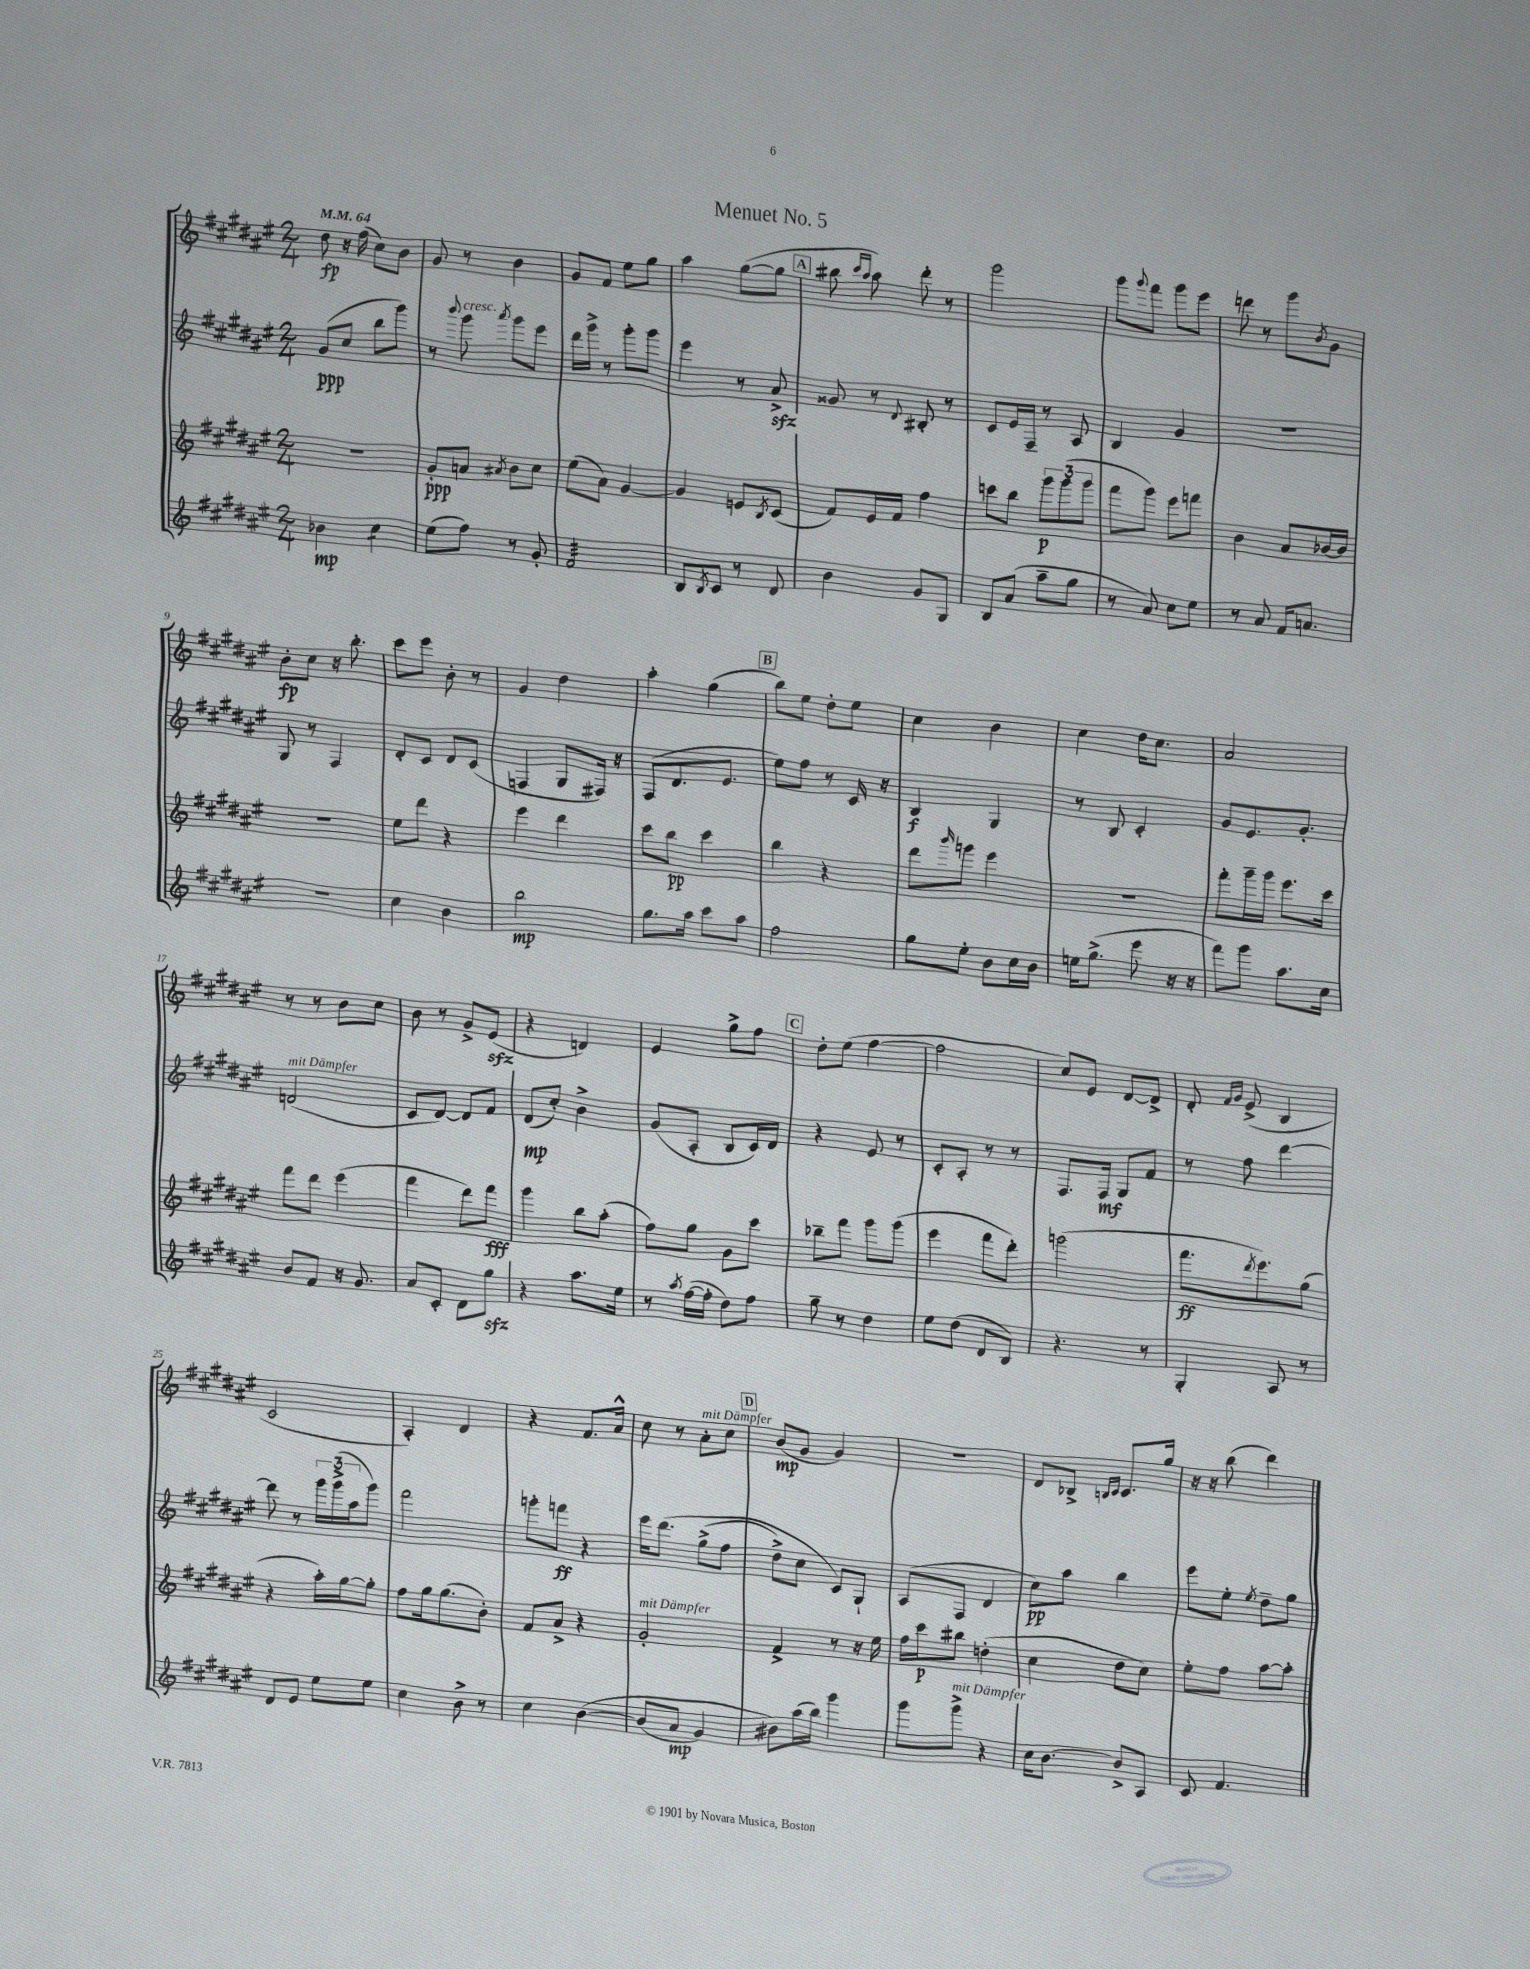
\header { title = "Menuet No. 5" }
<<
\new StaffGroup <<
\new Staff = "s0" {
    \clef treble \key fis \major \numericTimeSignature \time 2/4 \tempo 4 = 64
    dis''8\fp r16 fis''16( cis''8) b'8 |
    gis'8 r8 b'4 |
    gis'8 fis'8 eis''8 gis''8 |
    ais''4 gis''8~( gis''8 |
    \mark \markup { \box "A" } bis''8 \grace { cis'''16 ais''16 } ais''8) dis'''8-. r8 |
    gis'''2 |
    gis'''8 \appoggiatura { gis'''8 } fis'''8 gis'''8 eis'''8 |
    d'''8 r8 gis'''8 \acciaccatura { b'8 } gis'8 |
    b'8-.\fp cis''8 r16 b''8.-. |
    cis'''8 eis'''8 b'8-. r8 |
    gis'4 dis''4 |
    ais''4-. gis''4( |
    \mark \markup { \box "B" } b''8) eis''8 dis''8-. eis''8 |
    cis''4 b'4 |
    cis''4 dis''16 cis''8. |
    ais'2 |
    r8 r8 b'8 cis''8 |
    b'8 r8 gis'8-> eis'8\sfz( |
    r4 d'4) |
    eis'4 gis''8-> fis''8 |
    \mark \markup { \box "C" } dis''8-. eis''8( fis''4~ |
    fis''2 |
    cis''8) eis'8 dis'8~ dis'8-> |
    dis'8-. \grace { fis'16 gis'16 } eis'8->( b4 |
    cis'2 |
    ais4-.) dis'4 |
    r4 fis'8. ais'16-^ |
    cis''8 r8 ais'8-.^\markup { \italic "mit Dämpfer" } cis''8 |
    \mark \markup { \box "D" } b'8\mp( gis'8 gis'4) |
    R2 |
    dis'8 bes8-> \grace { b16 cis'16 } cis'8. gis''16 |
    r16 r16 b''8( dis'''4) \bar "|." |
}
\new Staff = "s1" {
    \clef treble \key fis \major \numericTimeSignature \time 2/4
    gis'8\ppp( cis''8 b''8 gis'''8) |
    r8 \appoggiatura { b'''8 } gis'''8^\markup { \italic "cresc." } \acciaccatura { ais'''8 } gis'''8 eis'''8 |
    dis'''16 gis'''16-> r8 gis'''8-. gis'''8 |
    eis'''4 r8 ais'8->\sfz |
    \mark \markup { \box "A" } gisis'8 r8 \appoggiatura { dis'8 } bis8-. r8 |
    cis'8 eis'16 fis16-- r8 ais8 |
    b4 gis'4 |
    R2 |
    gis8 r8 fis4 |
    dis'8-. cis'8 dis'8 cis'8( |
    f4 gis8 fis16) r16 |
    fis8( dis'8. eis'8. |
    \mark \markup { \box "B" } eis''8) fis''8 r8 cis'16 r16 |
    b4\f gis4 |
    r8 b8 cis'4-. |
    gis'8 eis'8. gis'8.-. |
    d'2^\markup { \italic "mit Dämpfer" }( |
    cis'8 dis'8~) dis'8 fis'8 |
    dis'8\mp( cis''8-.) b'4-> |
    gis'8( ais8-. b8 cis'16) dis'16 |
    \mark \markup { \box "C" } r4 eis'8 r8 |
    cis'8-. ais8-. r8 r8 |
    fis8. fis16\mf gis8 fis'8 |
    r8 fis''8 dis'''4~ |
    dis'''8 r8 \tuplet 3/2 { gis'''16 gis'''16->( ais''16 } gis'''8) |
    fis'''2 |
    g'''8-. f'''8\ff r4 |
    eis'''16 dis'''8.\( gis''8->( fis''8 |
    \mark \markup { \box "D" } dis''8->) cis''8 cis'8\) gis8-! |
    ais8( fis8 dis'4 |
    cis''8\pp) ais''8 b''4 |
    eis'''8 eis''8-. \acciaccatura { eis''8 } dis''8-- gis''8 \bar "|." |
}
\new Staff = "s2" {
    \clef treble \key fis \major \numericTimeSignature \time 2/4
    R2 |
    gis'8-.\ppp a'8 \acciaccatura { ais'8 } b'8 cis''8 |
    eis''8( ais'8) gis'4~ |
    gis'4 e'8 \acciaccatura { b8 } cis'8( |
    \mark \markup { \box "A" } fis'8) eis'16 fis'16 fis''4 |
    c'''8 b''8 \tuplet 3/2 { gis'''8\p gis'''8( gis'''8 } |
    fis'''8 gis'''8) eis'''8 f'''8 |
    b'4 ais'8 bes'16~ bes'16 |
    r2 |
    eis''8 dis'''8 r4 |
    eis'''4 dis'''4 |
    cis'''8 b''8\pp cis'''4 |
    \mark \markup { \box "B" } b''4 r4 |
    dis'''8 \grace { b'''16 } g'''8 eis'''4 |
    r2 |
    fis'''8-. gis'''16-- gis'''16 eis'''8. cis'''16 |
    fis'''8 dis'''8 eis'''4( |
    fis'''4 dis'''8) fis'''8\fff |
    gis'''4 b''8 ais''8-.( |
    fis''8) gis''8 gis'8 cis'''8 |
    \mark \markup { \box "C" } bes''8-- fis'''8 gis'''8 gis'''8( |
    eis'''4 fis'''8 dis'''8-.) |
    g'''2( |
    fis'''8.\ff \acciaccatura { dis'''8 } eis'''8.) gis''8( |
    r4 ais''16-.) gis''16~ gis''8-. |
    fis''8 gis''16 gis''8.( b'8-.) |
    fis'8 ais'8-> r4 |
    gis'2-.^\markup { \italic "mit Dämpfer" } |
    \mark \markup { \box "D" } fis'4-> r8 r16 eis''16 |
    fis''16 cis'''16\p bis''8 d''4-.( |
    cis''4 dis''8 cis''8) |
    eis''8-. fis''8 ais''8~ ais''8-. \bar "|." |
}
\new Staff = "s3" {
    \clef treble \key fis \major \numericTimeSignature \time 2/4
    bes'4\mp cis''4:8 |
    eis''8( fis''8) r8 gis'8-. |
    fis'2:32 |
    b8 \acciaccatura { b8 } cis'8 r8 dis'8 |
    \mark \markup { \box "A" } b'4 gis'8 gis8 |
    b8 ais'8( ais''8-- gis''8 |
    r8 ais'8) cis''8 eis''8 |
    r8 ais'8 fis'16 a'8. |
    r2 |
    cis''4 b'4 |
    b''2\mp |
    gis''8. ais''16 cis'''8 ais''8 |
    \mark \markup { \box "B" } fis''2 |
    gis''8 eis''8-. b'8 cis''16 b'16 |
    e''16 gis''8.->( eis'''8 r16 r16 |
    fis'''8) gis'''8 ais''8. cis''16 |
    b'8 fis'8 r16 gis'8. |
    ais'8 cis'8-. dis'8 gis''8\sfz |
    r4 ais''8. eis''16 |
    r8 \acciaccatura { ais''8 } fis''16~( fis''16-. dis''8) fis''8 |
    \mark \markup { \box "C" } gis''8-- r8 dis''4 |
    eis''8 dis''8( dis'8 b8) |
    r4. r8 |
    gis4-. ais8 r8 |
    dis'8 eis'8 eis''8 eis''8 |
    cis''4 b'8-> r8 |
    cis''4 b'4~\( |
    b'8( ais'8\mp gis'4) |
    \mark \markup { \box "D" } bis'8\) ais''16( b''16) gis'''4 |
    gis'''8 gis'''8->^\markup { \italic "mit Dämpfer" } r4 |
    cis''16 b'8.~ b'8-> ais8 |
    cis'8 fis'4. \bar "|." |
}
>>
>>
